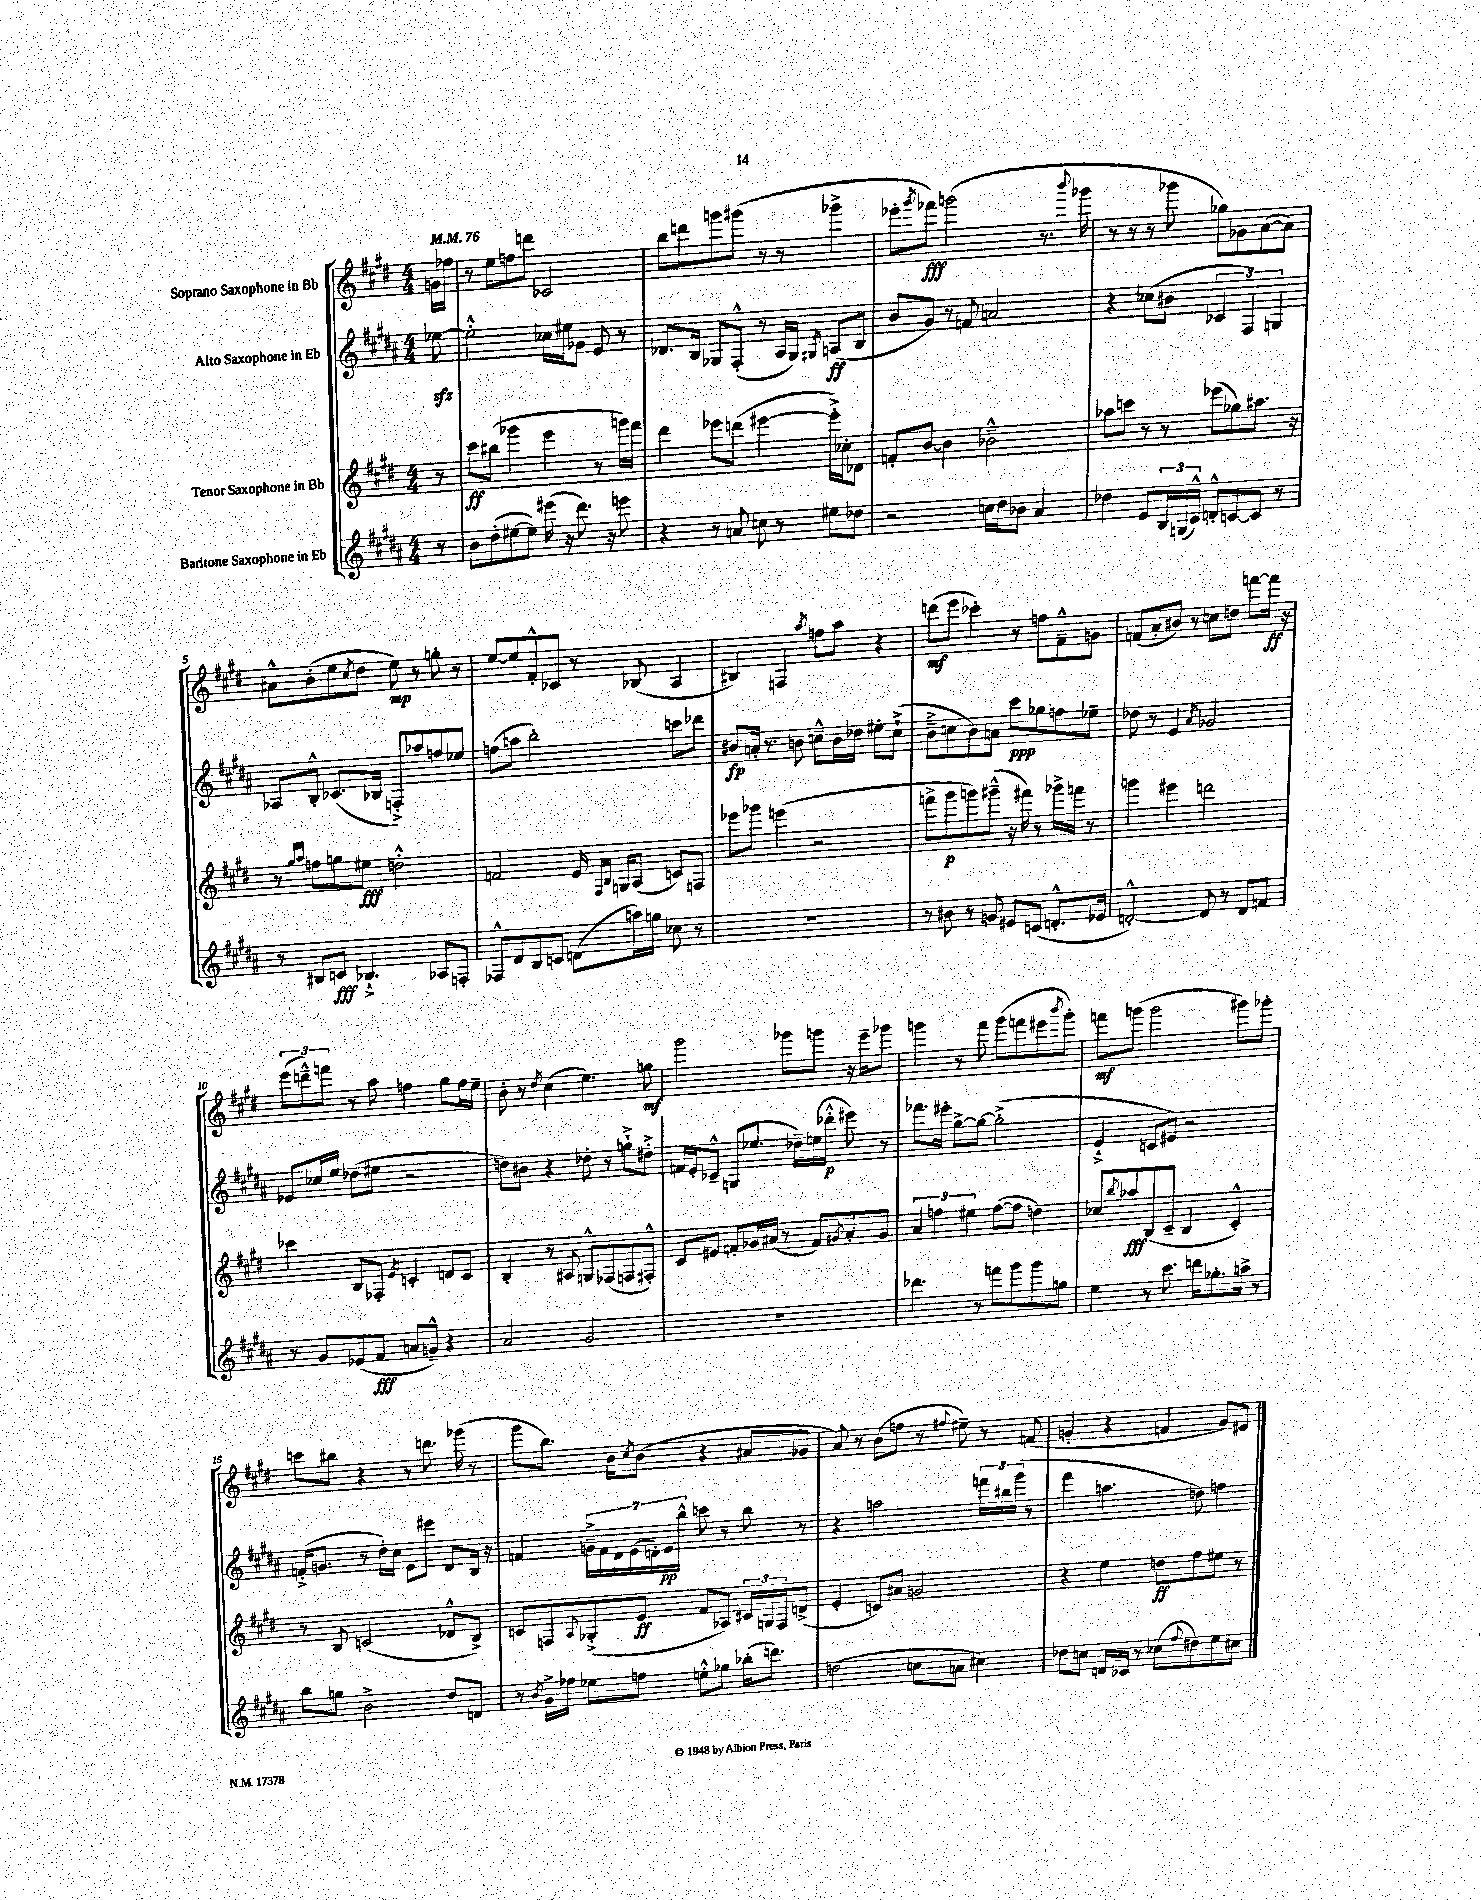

**kern	**kern	**kern	**kern
*staff4	*staff3	*staff2	*staff1
*clefG2	*clefG2	*clefG2	*clefG2
*k[f#c#g#d#a#]	*k[f#c#g#d#]	*k[f#c#g#d#a#]	*k[f#c#g#d#]
*M4/4	*M4/4	*M4/4	*M4/4
*MM76	*MM76	*MM76	*MM76
8r	8r	[8ee-	16g
.	.	.	16ff-
=	=	=	=
8b	8ccc#	2ee-'^^]	8r
(8dd#'	(8bb#	.	8ee
[8ee#	4ggg-	.	8ff
8ee#])	.	.	8ddd
(16eee#	4eee	16cc-	2c-
16r	.	16ee#	.
8.ddd#)	.	8g-	.
.	8r	8e	.
16r	.	.	.
8eee	16ggg)	8r	.
.	16fff#	.	.
=	=	=	=
4r	4ddd#	8.d-	8bb
.	.	.	8ddd
.	.	16B	.
8r	8eee-	8G-	8ggg
8a	(8ddd	(8F#'^^	(8ggg#
8cc	[4eee#	8r	8r
8r	.	16A#	8r
.	.	16G-)	.
.	.	8qG#	.
8ee#	16eee#'^])	(8A	4ggg-^
.	16cc-'	.	.
8dd-	8d-	8B	.
=	=	=	=
2r	8f'	8b	8eee-'
.	.	.	8qggg#
.	[8b	8g#)	8fff-)
.	4b]	8r	(2ggg
.	.	8f	.
16cc	2b-~^^	2a	.
16dd#	.	.	.
8b-	.	.	.
4a#	.	.	8.r
.	.	.	8qqbbb
.	.	.	16ggg-
=	=	=	=
4dd-	8aa-	4r	8r
.	8ccc	.	8r
8e	8r	(8cc-	8r
24B	8r	8b#	8ggg-
(24G	.	.	.
24c#^^)	.	.	.
8d'^^	(8eee-	6c-	8gg-)
[8c	8gg-)	.	8g-
.	.	6F#)	.
8c]	8.aa#	.	([8a
.	.	6G	.
8r	.	.	8a])
.	16r	.	.
=	=	=	=
8r	8r	8A-	8a#^^
.	16qqgg#	.	.
.	16qqaa	.	.
8B#	8ff	8B'^^	(8b'
8c	8gg	(8.c-	8ee
.	.	.	8qcc#
4.B-`^	8ee#	.	8dd#
.	.	16B-	.
.	2dd'^^	8F'^)	8ee)
.	.	8aa-	8r
8A-	.	8ff	8gg'
8F'	.	8ee-	8r
=	=	=	=
8F-^^	2f	(8ff	[8ee
8d#	.	8aa	8ee]
8B	.	2bb')	8f#'^^
8c	.	.	8c-
(8d	16e	.	8r
.	16qqF#	.	.
.	16qqB	.	.
.	16G	.	.
16aa)	(8A	.	(8B-
16gg	.	.	.
8cc-	8c)	8ccc	4A
8r	8F	8ddd-	.
=	=	=	=
1r	8eee-	8b#	4B#)
.	8ggg-	16a'	.
.	.	8.r	.
.	(4eee	.	4F
.	.	8b	.
.	.	.	8qaa
.	2r	8cc~^^	8ff
.	.	16b	8aa
.	.	16dd-	.
.	.	8ee#'	4r
.	.	(8cc`^	.
=	=	=	=
8r	8fff^	8b~^	(8ddd
8b#	8ggg#	8cc	8eee
8r	8ggg)	8b)	4ccc-')
8g	(8ggg#~^^	8a	.
8e#	16r	8ccc#	8r
.	16fff#)	.	.
(8c	8r	8gg-	8ff
8.d'^^	16ggg-^	8ff	8f#~^^
.	16fff	.	.
.	8r	8ee-~	8g
16e-	.	.	.
=	=	=	=
[2d'^^)	4ggg	8dd-	(8f
.	.	8r	8a'
.	4eee#	4e	8b#)
.	.	.	8r
.	.	8qa#	.
8d]	2ddd	2g-	8cc
8r	.	.	8dd
8d	.	.	[8fff
8f	.	.	16fff]
.	.	.	16r
=	=	=	=
8r	4ccc-	8e-	(12eee
.	.	.	12ddd~^^)
8g#	.	16cc-	.
.	.	.	12fff
.	.	16ee	.
(8e-	8B	(8dd-	8r
8f#	8F-'	8ee#	8aa
.	8qe	.	.
8a	4c'	2r	4ff
8g~^^)	.	.	.
4r	8d	.	8gg#
.	8c	.	16ff
.	.	.	16ee~
=	=	=	=
2a#	4B'	8dd)	8b'
.	.	8b#	8r
.	.	.	8qdd#
.	8r	4r	(4cc#
.	8A#	.	.
2g#	8G^^	8dd-'	4.ee)
.	(8F-	8r	.
.	8F	8gg`^	.
.	8F#'^^)	8dd#'^	8gg
=	=	=	=
1r	8c#	16f	2ggg#
.	.	16e'	.
.	8e#	8c-~^^	.
.	8f'	(8G	.
.	16g-	8.ee-	.
.	(16a#	.	.
.	8r	.	8ggg-
.	.	16dd-~)	.
.	8f)	(16ee	8ggg
.	.	16ddd-'^^	.
.	8qg#	.	.
.	8a#'	8eee#)	16r
.	.	.	16eee~
.	8g#	8r	8ggg-
=	=	=	=
4.ddd-	6a	8.fff-	4ggg
.	6ff	.	.
.	.	16eee#'	.
.	.	[8gg#^	8r
.	6ee#	.	.
8r	.	8gg#_	8fff#
8fff	([8ff	(2gg#'^]	(8ggg
8ggg#	8ff]	.	8fff
8ggg#	4dd)	.	8eee#
.	.	.	8qbbb
8gg	.	.	8ggg')
=	=	=	=
4ee	8cc-	4e`^	8fff
.	8qbb	.	.
.	8aa-	.	(8ggg
8r	(8B	8c	2ggg
8.ccc#	8c#~	8e#)	.
.	4B	2r	.
16ddd	.	.	.
8.gg-'	.	.	.
.	4c#'^^)	.	8ggg#)
16aa^	.	.	.
8r	.	.	8ggg-'
=	=	=	=
8bb	8r	(16f'^	8ccc
.	.	8.g	.
8gg	8B	.	8bb#
2b^	(2c	8r	4r
.	.	16dd#')	.
.	.	16cc#	.
.	.	8e	8r
.	.	8eee#	8.ddd
8dd#	8d-^^	8d#	.
.	.	.	(16ggg-
8d	8B^)	16B	8r
.	.	16r	.
=	=	=	=
8r	8c	4f	8ggg#
8qb	.	.	.
16g#^	8F	.	8.bb)
16ff-	.	.	.
.	8qqA	.	.
8ee-	(8G-'^	28g~^	.
.	.	28f	.
.	.	.	16b
.	.	28d#	.
.	.	(28e	.
.	.	.	8qcc#
8ff	8e	.	(8b
.	.	28d')	.
.	.	28e	.
.	.	28bb^^	.
8ee'^^	8f#	8ccc	4r
8gg-	8A-)	8r	.
(16bb-'	24c#	8bb	8a#
.	24G	.	.
8.ddd)	.	.	.
.	24F	.	.
.	(8d^	8r	8g-
=	=	=	=
(2dd	4e'	4r	8a)
.	.	.	8r
.	8c)	2aa	(8b
.	8a#	.	8ff
8cc	2g	.	8r
.	.	.	8qqff#
8a	.	.	8ee#~)
4cc#)	.	24fff	8r
.	.	24bb#	.
.	.	(24ggg#	.
.	.	8r	(8f
=	=	=	=
8dd-	4r	4fff#	4g'
8cc	.	.	.
16d	4ee	4.aa	4r
16c-	.	.	.
8r	.	.	.
(8cc-	8dd	.	4f
8qqff#	.	.	.
8dd#)	8ff#	8dd)	.
8ee	8ee#	4ff	8g)
8cc#	8r	.	8e#
==	==	==	==
*-	*-	*-	*-
